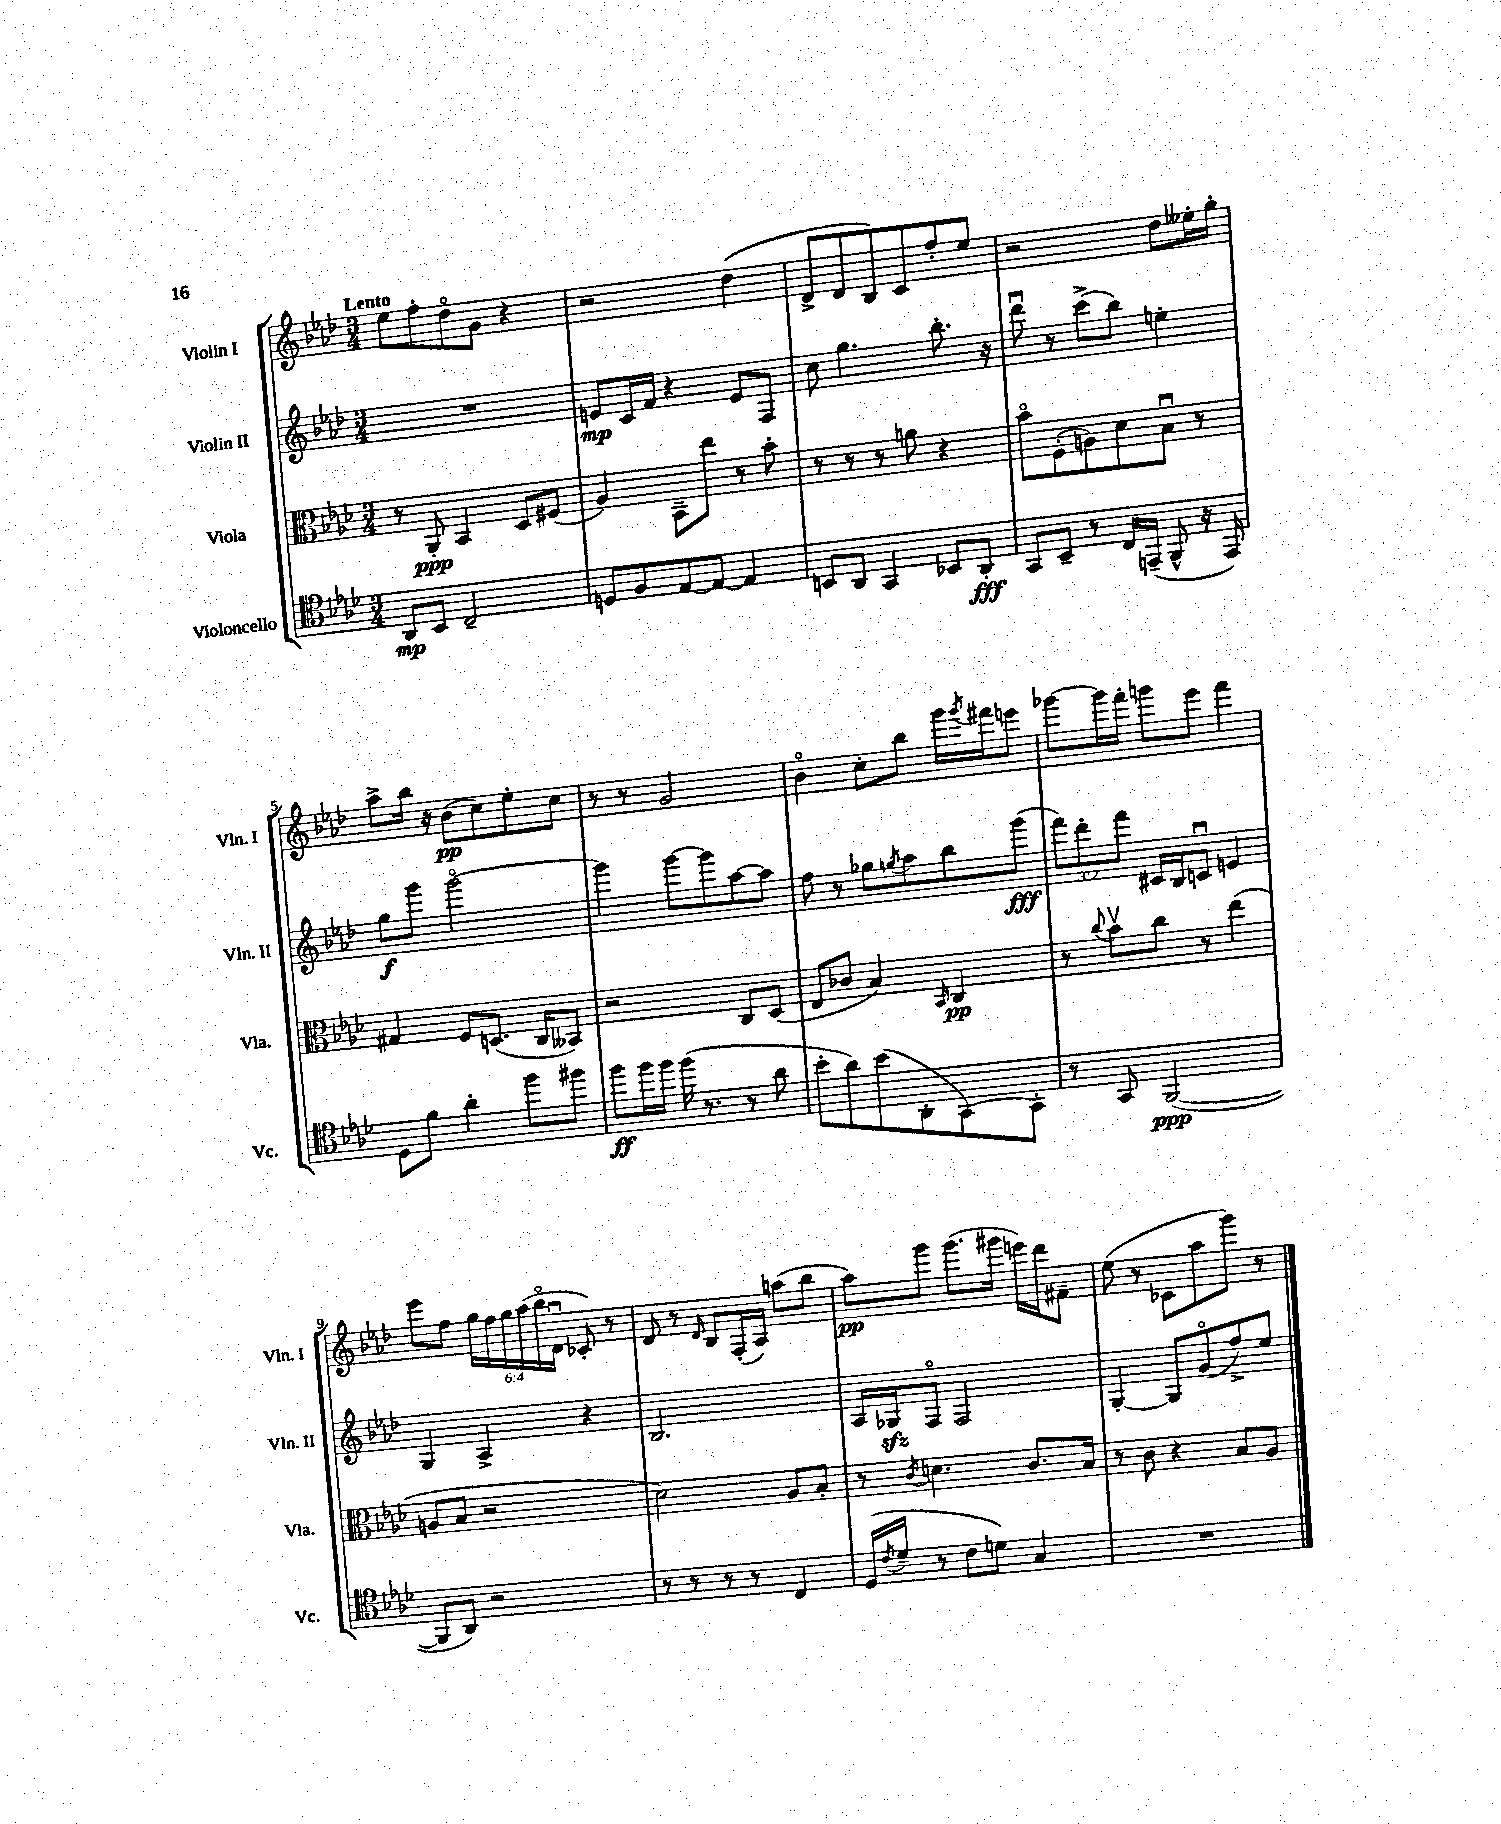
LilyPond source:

<<
\new StaffGroup <<
\new Staff = "s0" \with { instrumentName = "Violin I" shortInstrumentName = "Vln. I" } {
    \clef treble \key aes \major \numericTimeSignature \time 3/4 \override Staff.TupletNumber.text = #tuplet-number::calc-fraction-text \tempo "Lento"
    ees''8 f''8-. des''8\flageolet g'8 r4 |
    r2 des''4( |
    des'8-> des'8 bes8) c'8 f''8-. ees''8 |
    r2 des''8 eeses''16-. g''16-. |
    aes''8-> bes''16 r16 bes'8\pp( c''8) ees''8-. c''8 |
    r8 r8 g'2 |
    bes'4\flageolet c''8-. bes''8 g'''16 \acciaccatura { g'''8 } fis'''16 e'''8 |
    ges'''8~ ges'''16 f'''16-. g'''8 ees'''8 f'''4 |
    ees'''8 f''8 \tuplet 6/4 { g''16 f''16 g''16 aes''16( bes''16\flageolet des'16\downbow } ces'8-.) r8 |
    des'8 r8 \grace { des'16 } bes8 f16-.( aes16) a''8( bes''8 |
    aes''8\pp) g'''8 g'''8.( gis'''16 e'''16) des'''16 fis'8-- |
    ees''8( r8 ces'8 aes''8 g'''8) r8 \bar "|." |
}
\new Staff = "s1" \with { instrumentName = "Violin II" shortInstrumentName = "Vln. II" } {
    \clef treble \key aes \major \numericTimeSignature \time 3/4 \override Staff.TupletNumber.text = #tuplet-number::calc-fraction-text
    R2. |
    e'8\mp c'16 f'16 r4 e'8 f8 |
    c''8 g''4. bes''8.-. r16 |
    des'''8\downbow r8 c'''8->( bes''8) e''4-. |
    g''8\f g'''8 g'''2~\flageolet |
    g'''4 g'''8~ g'''8 aes''8~ aes''8 |
    f''8 r8 ges''8 \acciaccatura { g''8 } aes''8 bes''8 g'''8\fff( |
    \tuplet 3/2 { f'''8) des'''8-. f'''8 } cis'16 bes16 c'8\downbow e'4 |
    g4 aes4-> r4 |
    bes2. |
    aes16 ges16\sfz f8\flageolet f2 |
    g4~-. g8 g'8\flageolet( f''8->) ees''8 \bar "|." |
}
\new Staff = "s2" \with { instrumentName = "Viola" shortInstrumentName = "Vla." } {
    \clef alto \key aes \major \numericTimeSignature \time 3/4
    r8 aes,8-.\ppp bes,4 des8 fis8( |
    aes4) bes,8-- ees''8 r8 bes'8-. |
    r8 r8 r8 a'8 r4 |
    bes'8\flageolet f8-.( a8) des'8 bes8\downbow r8 |
    gis4 f8 d8.( c16 beses,8) |
    r2 c8 des8( |
    ees8 ces'8 bes4) \grace { bes,16 } c4\pp |
    r8 \appoggiatura { c''8 } bes'8\upbow c''8 r8 ees''4( |
    a8 bes8 r2 |
    des'2) aes8 bes8-. |
    r8 \acciaccatura { c'8 } d'4. c'8. bes16 |
    r8 c'8 r4 bes8 aes8 \bar "|." |
}
\new Staff = "s3" \with { instrumentName = "Violoncello" shortInstrumentName = "Vc." } {
    \clef tenor \key aes \major \numericTimeSignature \time 3/4
    aes,8\mp bes,8 c2-- |
    d8 f8 ees8~ ees8~ ees4 |
    b,8 aes,8 g,4 bes,8 aes,8-.\fff |
    g,8 bes,8-- r8 c16 e,16--( f,8-^ r16 e,16) |
    des8 f'8 aes'4-. f''8 fis''8 |
    f''8\ff f''16 f''16 f''16( r8. r8 aes'8 |
    bes'8-. aes'8) bes'8( aes,8-. g,8~) g,8-. |
    r8 g,8 f,2~\ppp( |
    f,8 aes,8) r2 |
    r8 r8 r8 r8 c4 |
    des16( \acciaccatura { c'8 } des'16-- r8 c'8 d'8) g4 |
    R2. \bar "|." |
}
>>
>>
